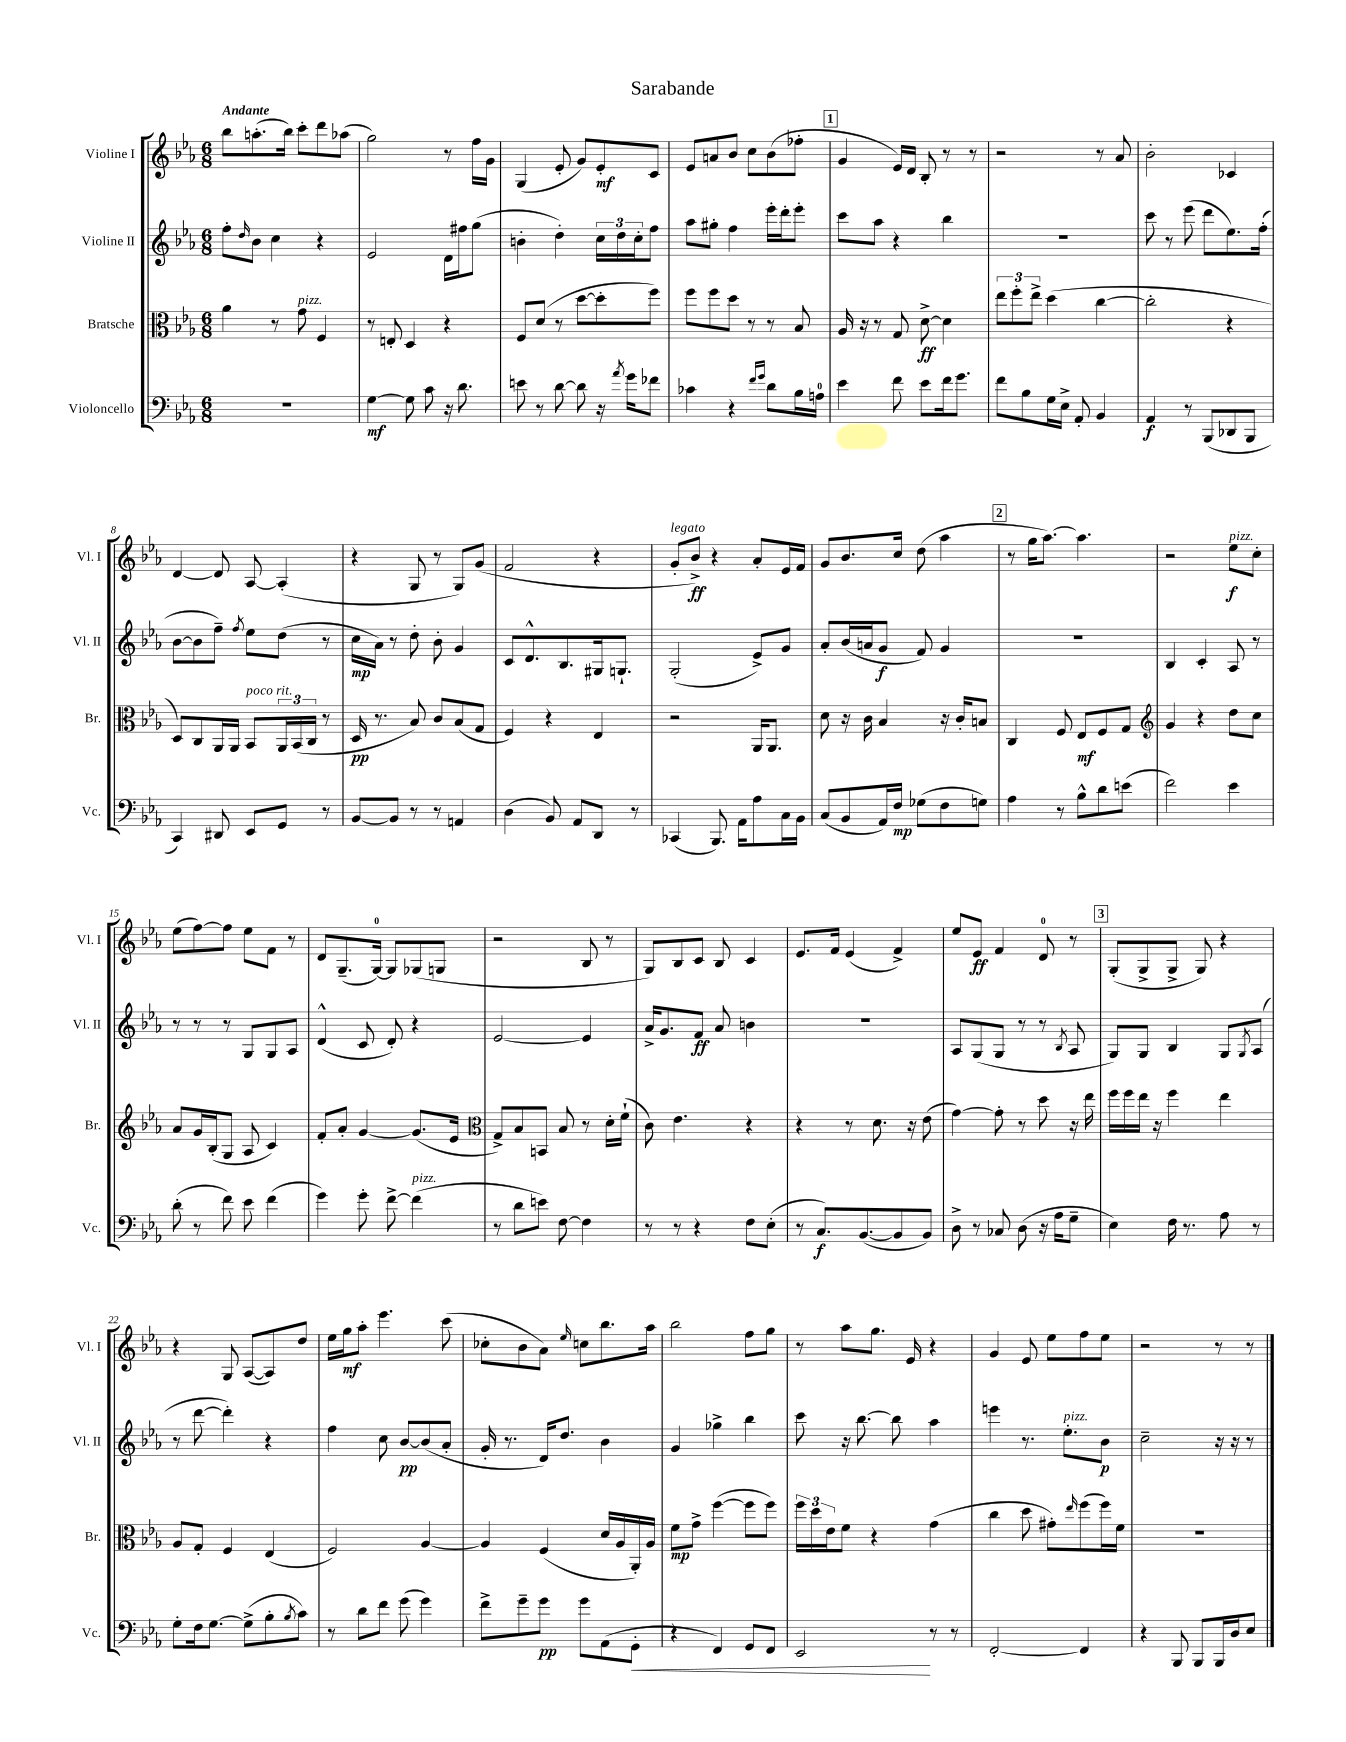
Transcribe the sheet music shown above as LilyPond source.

\header { title = "Sarabande" }
<<
\new StaffGroup <<
\new Staff = "s0" \with { instrumentName = "Violine I" shortInstrumentName = "Vl. I" } {
    \clef treble \key ees \major \numericTimeSignature \time 6/8 \tempo "Andante"
    bes''8 a''8.-.( bes''16) c'''8-. d'''8 aes''8( |
    g''2) r8 f''16 g'16 |
    g4( ees'8-. g'8) ees'8-.\mf c'8 |
    ees'8 a'8 bes'8 c''8 bes'8( fes''8-. |
    \mark \markup { \box "1" } g'4 ees'16) d'16 bes8-. r8 r8 |
    r2 r8 aes'8 |
    bes'2-. ces'4 |
    d'4~ d'8 aes8~ aes4-.( |
    r4 g8 r8 g8) g'8( |
    f'2 r4 |
    g'8-.^\markup { \italic "legato" } bes'8->\ff) r4 aes'8-. ees'16 f'16 |
    g'8 bes'8. c''16 d''8( aes''4 |
    \mark \markup { \box "2" } r8 g''16 aes''8.~) aes''4. |
    r2 ees''8\f^\markup { \italic "pizz." } c''8-. |
    ees''8( f''8~) f''8 ees''8 f'8 r8 |
    d'8 g8.--( g16-0~) g8 ges8( g8 |
    r2 bes8 r8 |
    g8) bes8 c'8 bes8 c'4 |
    ees'8. f'16 ees'4( f'4->) |
    ees''8 ees'8\ff f'4 d'8-0 r8 |
    \mark \markup { \box "3" } g8-.( g8-> g8-> g8) r4 |
    r4 g8 aes8~( aes8) d''8 |
    ees''16 g''16\mf aes''8-. ees'''4. c'''8( |
    ces''8-. bes'8 aes'8) \grace { ees''16 } c''8 bes''8. aes''16 |
    bes''2 f''8 g''8 |
    r8 aes''8 g''8. ees'16 r4 |
    g'4 ees'8 ees''8 f''8 ees''8 |
    r2 r8 r8 \bar "|." |
}
\new Staff = "s1" \with { instrumentName = "Violine II" shortInstrumentName = "Vl. II" } {
    \clef treble \key ees \major \numericTimeSignature \time 6/8
    f''8-. \grace { d''16 } bes'8 c''4 r4 |
    ees'2 d'16 fis''16 g''8( |
    b'4-. d''4-.) \tuplet 3/2 { c''16 d''16 c''16-. } f''8 |
    aes''8 gis''8-. f''4 ees'''16-. d'''16-. ees'''8-. |
    \mark \markup { \box "1" } c'''8 aes''8 r4 bes''4 |
    R2. |
    c'''8 r8 ees'''8( d'''8 ees''8.) f''16-.( |
    bes'8~ bes'8 f''8--) \acciaccatura { f''8 } ees''8 d''8( r8 |
    c''16\mp aes'16) r8 d''8-. bes'8-. g'4 |
    c'8 d'8.-^ bes8. gis16 g8.-! |
    g2-.( ees'8->) g'8 |
    aes'8-. bes'16( a'16 g'8\f f'8) g'4 |
    \mark \markup { \box "2" } R2. |
    bes4 c'4-. aes8 r8 |
    r8 r8 r8 g8 g8 aes8 |
    d'4-^( c'8 d'8-.) r4 |
    ees'2~ ees'4 |
    aes'16-> g'8. f'8\ff aes'8 b'4 |
    R2. |
    aes8 g8( g8 r8 r8 \acciaccatura { bes8 } aes8 |
    \mark \markup { \box "3" } g8) g8 bes4 g8 \acciaccatura { g8 } aes8( |
    r8 d'''8~ d'''4-.) r4 |
    f''4 c''8 bes'8~\pp bes'8( aes'8-. |
    g'16-. r8. d'16) d''8. bes'4 |
    g'4 ges''4-> bes''4 |
    c'''8 r16 bes''8.~ bes''8 aes''4 |
    e'''4 r8. ees''8.-.^\markup { \italic "pizz." } bes'8\p |
    c''2-- r16 r16 r8 \bar "|." |
}
\new Staff = "s2" \with { instrumentName = "Bratsche" shortInstrumentName = "Br." } {
    \clef alto \key ees \major \numericTimeSignature \time 6/8
    aes'4 r8 g'8^\markup { \italic "pizz." } f4 |
    r8 e8-. d4 r4 |
    f8 d'8( r8 d''8~ d''8-. f''8) |
    f''8 f''8 d''8 r8 r8 bes8 |
    \mark \markup { \box "1" } aes16 r16 r8 g8 d'8~->\ff d'4 |
    \tuplet 3/2 { ees''8 f''8-. ees''8-> } d''4( c''4~ |
    c''2-. r4 |
    d8) c8 aes,16 aes,16 bes,8^\markup { \italic "poco rit." } \tuplet 3/2 { aes,16 bes,16( c16 } r8 |
    d16\pp r8. bes8) c'8 bes8( g8 |
    f4) r4 ees4 |
    r2 aes,16 aes,8. |
    d'8 r16 c'16 bes4 r16 c'16-. b8 |
    \mark \markup { \box "2" } c4 f8 ees8\mf f8 g8 |
    \clef treble g'4 r4 d''8 c''8 |
    aes'8 g'16 bes16-.( g8 aes8 c'4) |
    f'8-. aes'8-. g'4~ g'8.( ees'16 |
    \clef alto g8->) bes8 b,8 bes8 r8 d'16-. f'16-!( |
    c'8) ees'4. r4 |
    r4 r8 d'8. r16 ees'8( |
    g'4~) g'8-. r8 d''8 r16 ees''16 |
    \mark \markup { \box "3" } f''16 f''16 ees''16 r16 f''4 ees''4 |
    aes8 g8-. f4 ees4( |
    f2) aes4~ |
    aes4 f4( d'16 aes16 aes,16-.) aes16 |
    f'8\mp g'8-> f''4~( f''8 f''8) |
    \tuplet 3/2 { f''16 d''16 ees'16 } f'8 r4 g'4( |
    c''4 d''8 gis'8-.) \grace { ees''16 } f''8( f''16) f'16 |
    R2. \bar "|." |
}
\new Staff = "s3" \with { instrumentName = "Violoncello" shortInstrumentName = "Vc." } {
    \clef bass \key ees \major \numericTimeSignature \time 6/8
    R2. |
    g4~\mf g8 c'8 r16 d'8. |
    e'8 r8 d'8~ d'8 r16 \acciaccatura { aes'8 } g'16 fes'8 |
    ces'4 r4 \grace { f'16 g'16 } d'8 bes16 a16-0 |
    \mark \markup { \box "1" } ees'4 f'8 ees'8 f'16 g'8. |
    f'8 bes8 g16 ees16-> aes,8-. bes,4 |
    aes,4\f r8 bes,,8( des,8 bes,,8 |
    c,4) dis,8 ees,8 g,8 r8 |
    bes,8~ bes,8 r8 r8 a,4 |
    d4( bes,8) aes,8 d,8 r8 |
    ces,4( bes,,8.) aes,16 aes8 c16 bes,16 |
    c8( bes,8 aes,16) f16\mp ges8( f8 g8) |
    \mark \markup { \box "2" } aes4 r8 bes8-^ d'8 e'8( |
    f'2) ees'4 |
    d'8-.( r8 f'8) ees'8 f'4( |
    g'4) g'8-. f'8~-> f'4^\markup { \italic "pizz." }( |
    r8 d'8 e'8) f8~ f4 |
    r8 r8 r4 f8 ees8-.( |
    r8 c8.\f) bes,8.~( bes,8 bes,8) |
    d8-> r8 ces8 d8( r16 aes16 g8-- |
    \mark \markup { \box "3" } ees4) f16 r8. aes8 r8 |
    g8-. f16 g8.~ g8->( bes8-. \acciaccatura { bes8 } c'8) |
    r8 d'8 f'8 g'8( g'4) |
    f'8-> g'8-- g'8\pp g'8 aes,8( g,8-.\< |
    r4 f,4) g,8 f,8 |
    ees,2\! r8 r8 |
    f,2~-. f,4 |
    r4 bes,,8 bes,,8 bes,,16 d16 ees8 \bar "|." |
}
>>
>>
